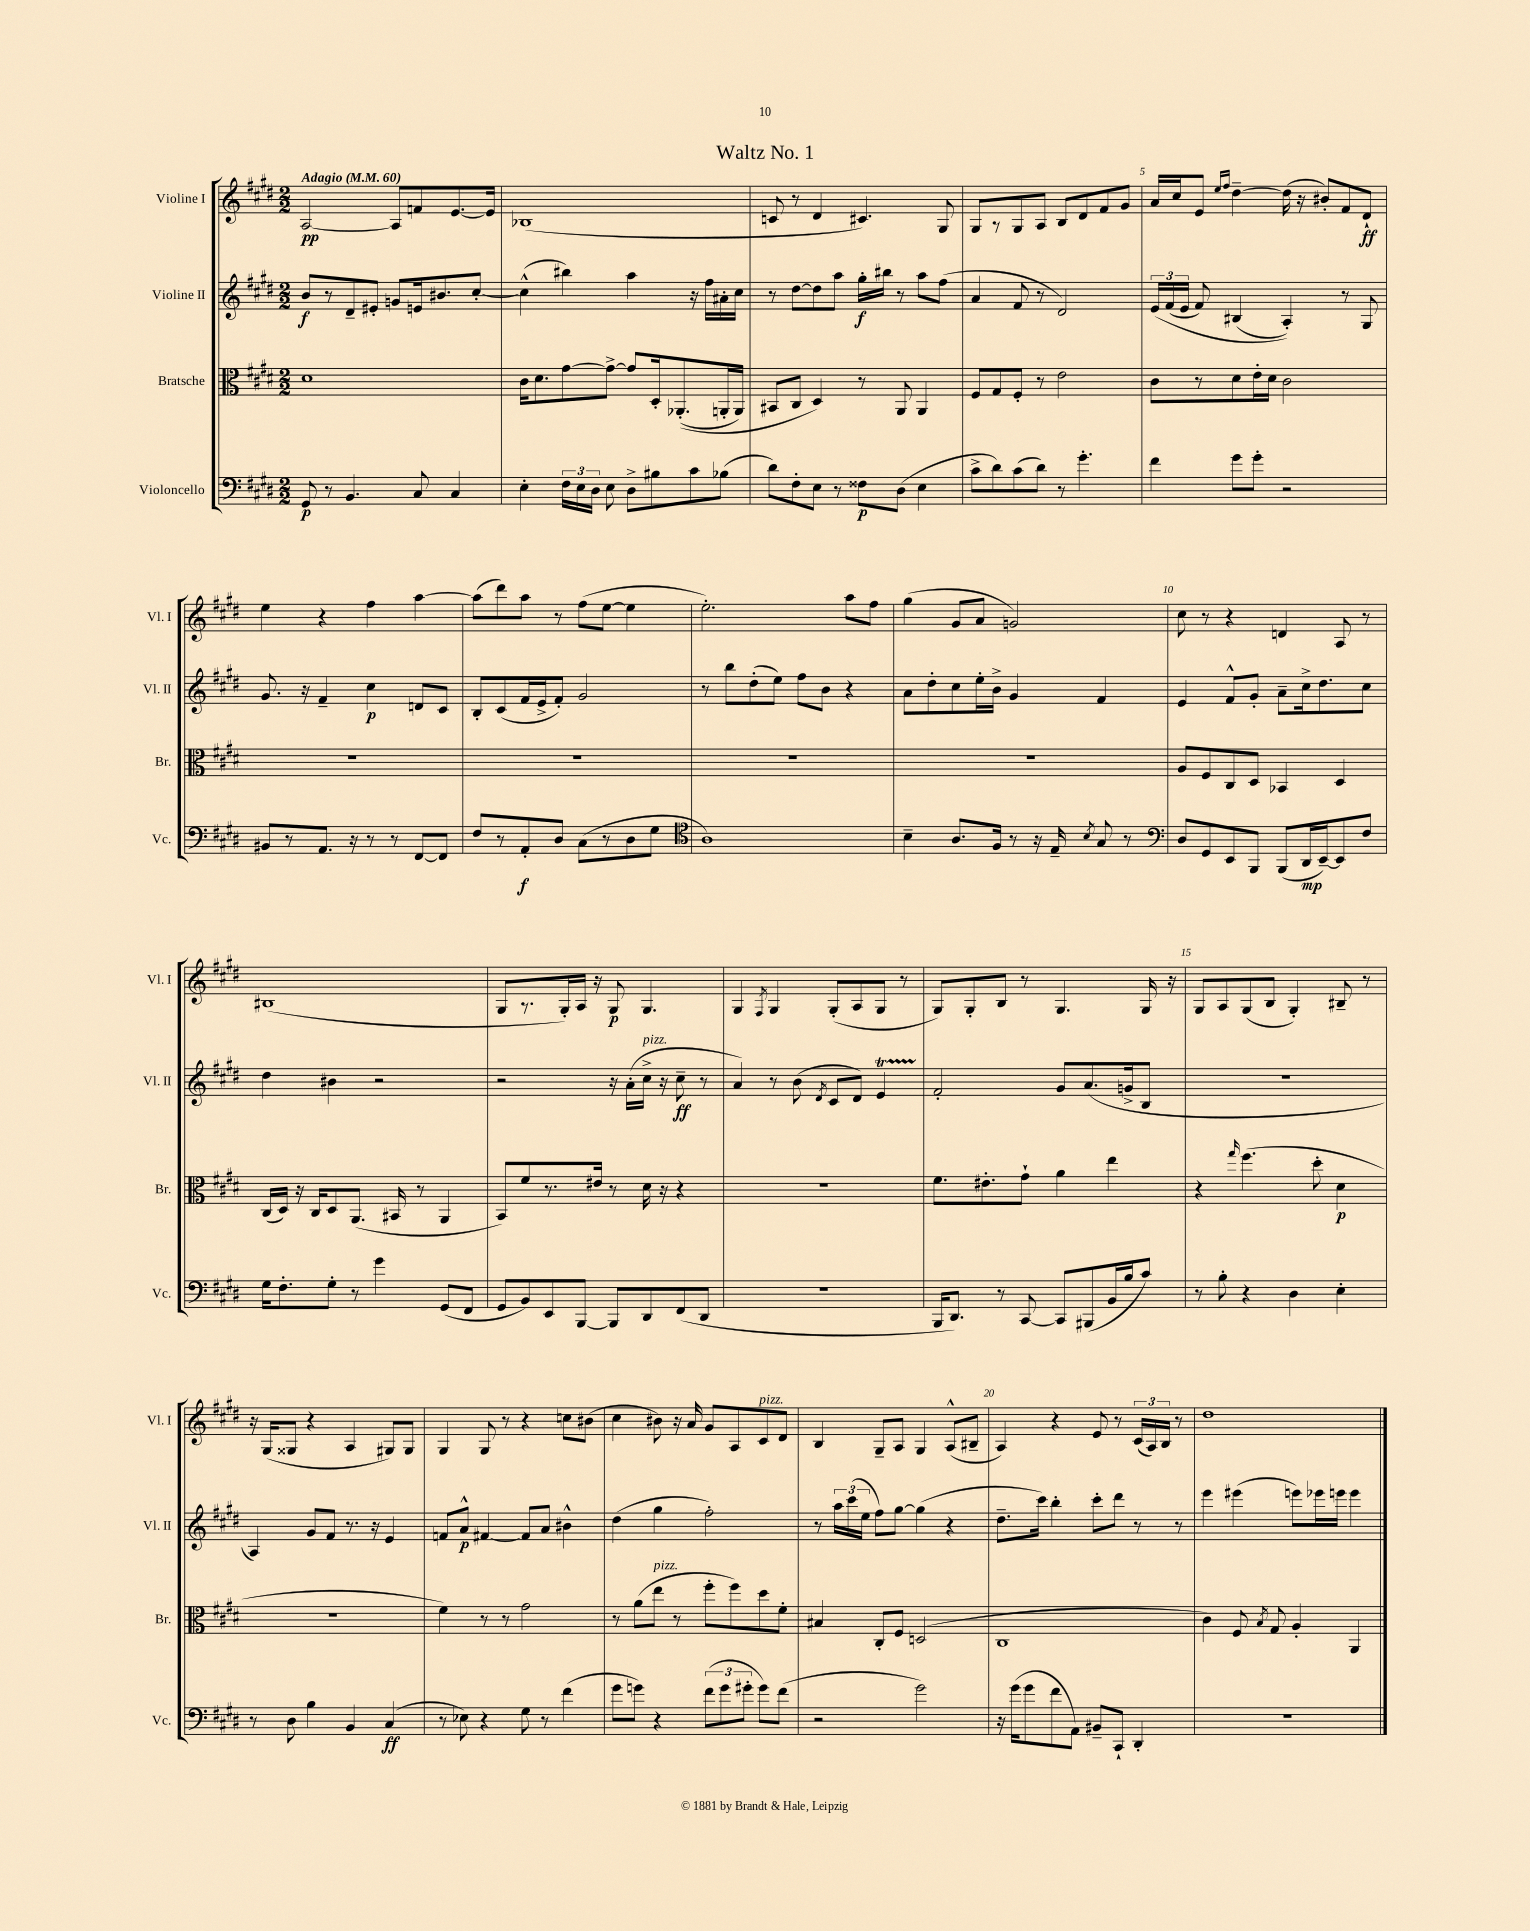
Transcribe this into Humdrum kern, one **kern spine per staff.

**kern	**dynam	**kern	**dynam	**kern	**dynam	**kern	**dynam
*part4	*part4	*part3	*part3	*part2	*part2	*part1	*part1
*staff4	*staff4	*staff3	*staff3	*staff2	*staff2	*staff1	*staff1
*I"Violoncello	*	*I"Bratsche	*	*I"Violine II	*	*I"Violine I	*
*I'Vc.	*	*I'Br.	*	*I'Vl. II	*	*I'Vl. I	*
*clefF4	*	*clefC3	*	*clefG2	*	*clefG2	*
*k[f#c#g#d#]	*	*k[f#c#g#d#]	*	*k[f#c#g#d#]	*	*k[f#c#g#d#]	*
*M2/2	*	*M2/2	*	*M2/2	*	*M2/2	*
*MM60	*	*MM60	*	*MM60	*	*MM60	*
=1	=1	=1	=1	=1	=1	=1	=1
!	!	!	!	!	!	!LO:TX:a:B:t=Adagio	!
8GG#/	p	1d#	.	8b/L	f	[2A/	pp
8r	.	.	.	8r	.	.	.
4.BB/	.	.	.	8d#~/	.	.	.
.	.	.	.	8e#X'/J	.	.	.
.	.	.	.	8gn/L	.	8A/L]	.
8C#/	.	.	.	16en/k	.	8fn/	.
.	.	.	.	8.b#X/	.	.	.
4C#/	.	.	.	.	.	[8.e/	.
.	.	.	.	[8cc#'/J	.	.	.
.	.	.	.	.	.	16e/Jk]	.
=2	=2	=2	=2	=2	=2	=2	=2
4E'\	.	16c#\KL	.	(4cc#^^\]	.	(1B-X	.
.	.	8.d#\	.	.	.	.	.
24F#\LL	.	[8g#\	.	4bb#X\)	.	.	.
24E\	.	.	.	.	.	.	.
24D#\JJ	.	.	.	.	.	.	.
8E\	.	8g#^\J_	.	.	.	.	.
8D#^\L	.	8g#/L]	.	4aa\	.	.	.
8B#X\	.	16D#'/k	.	.	.	.	.
.	.	((8.AA-X'/	.	.	.	.	.
8c#\	.	.	.	16r	.	.	.
.	.	.	.	16ff#\LL	.	.	.
(8B-X\J	.	16AAn'/L	.	16a#X'\	.	.	.
.	.	16AA/JJ)	.	16cc#\JJ	.	.	.
=3	=3	=3	=3	=3	=3	=3	=3
8d#\L)	.	8BB#X/L	.	8r	.	8cn/	.
8F#'\	.	8C#/J	.	[8dd#\L	.	8r	.
8E\J	.	4D#/)	.	8dd#\]	.	4d#/	.
8r	.	.	.	8aa\J	.	.	.
8F##X\L	p	8r	.	16gg#'\LL	f	4.c#X/)	.
.	.	.	.	16bb#X\JJ	.	.	.
(8D#\J	.	8AA/	.	8r	.	.	.
4E\	.	4AA/	.	8aa\L	.	.	.
.	.	.	.	(8ff#\J	.	8G#/	.
=4	=4	=4	=4	=4	=4	=4	=4
8c#^\L	.	8F#/L	.	4a/	.	8G#/L	.
8d#\)	.	8G#/	.	.	.	8r	.
(8c#\	.	8F#'/J	.	8f#/	.	8G#/	.
8d#\J)	.	8r	.	8r	.	8A/J	.
8r	.	2e\	.	2d#/)	.	8B/L	.
4.g#'\	.	.	.	.	.	8d#/	.
.	.	.	.	.	.	8f#/	.
.	.	.	.	.	.	8g#/J	.
=5	=5	=5	=5	=5	=5	=5	=5
4f#\	.	8c#\L	.	(24e/LL	.	16a/LL	.
.	.	.	.	(24f#/	.	.	.
.	.	.	.	.	.	16cc#/J	.
.	.	.	.	24e/JJ	.	.	.
.	.	8r	.	8f#/)	.	8e/J	.
.	.	.	.	.	.	16qqee/LL	.
.	.	.	.	.	.	16qqff#/JJ	.
8g#\L	.	8d#\	.	(4B#X/	.	[4dd#~\	.
8g#'\J	.	16e'\L	.	.	.	.	.
.	.	16d#\JJ	.	.	.	.	.
2r	.	2c#\	.	4A'/))	.	(16dd#\]	.
.	.	.	.	.	.	16r	.
.	.	.	.	.	.	8b#X'/L)	.
.	.	.	.	8r	.	8f#/	.
.	.	.	.	8G#/	.	8d#`/J	ff
!!LO:LB:g=z
=6	=6	=6	=6	=6	=6	=6	=6
8BB#X/L	.	1r	.	8.g#/	.	4ee\	.
8r	.	.	.	.	.	.	.
.	.	.	.	16r	.	.	.
8.AA/J	.	.	.	4f#~/	.	4r	.
16r	.	.	.	.	.	.	.
8r	.	.	.	4cc#\	p	4ff#\	.
8r	.	.	.	.	.	.	.
[8FF#/L	.	.	.	8dn/L	.	[4aa\	.
8FF#/J]	.	.	.	8c#/J	.	.	.
=7	=7	=7	=7	=7	=7	=7	=7
8F#/L	.	1r	.	8B'/L	.	(8aa\L]	.
8r	.	.	.	(8c#/	.	8ddd#\)	.
8AA'/	f	.	.	16f#/L	.	8aa\J	.
.	.	.	.	16e^/J	.	.	.
8D#/J	.	.	.	8f#'/J)	.	8r	.
(8C#\L	.	.	.	2g#/	.	(8ff#\L	.
8r	.	.	.	.	.	[8ee\J	.
8D#\	.	.	.	.	.	4ee\]	.
8G#\J	.	.	.	.	.	.	.
=8	=8	=8	=8	=8	=8	=8	=8
*clefC4	*	*	*	*	*	*	*
1A)	.	1r	.	8r	.	2.ee'\)	.
.	.	.	.	8bb\L	.	.	.
.	.	.	.	(8dd#'\	.	.	.
.	.	.	.	8ee\J)	.	.	.
.	.	.	.	8ff#\L	.	.	.
.	.	.	.	8b\J	.	.	.
.	.	.	.	4r	.	8aa\L	.
.	.	.	.	.	.	8ff#\J	.
=9	=9	=9	=9	=9	=9	=9	=9
4B~\	.	1r	.	8a\L	.	(4gg#\	.
.	.	.	.	8dd#'\	.	.	.
8.A/L	.	.	.	8cc#\	.	8g#/L	.
.	.	.	.	16ee'\L	.	8a/J	.
16F#/Jk	.	.	.	16b^\JJ	.	.	.
8r	.	.	.	4g#/	.	2gn/)	.
16r	.	.	.	.	.	.	.
16E~/	.	.	.	.	.	.	.
8qB/	.	.	.	.	.	.	.
8G#/	.	.	.	4f#/	.	.	.
8r	.	.	.	.	.	.	.
=10	=10	=10	=10	=10	=10	=10	=10
*clefF4	*	*	*	*	*	*	*
8D#/L	.	8A/L	.	4e/	.	8cc#\	.
8GG#/	.	8F#/	.	.	.	8r	.
8EE/	.	8C#/	.	8f#^^/L	.	4r	.
8BBB/J	.	8D#/J	.	8g#'/J	.	.	.
(8BBB/L	.	4BB-X/	.	8a~\L	.	4dn/	.
16DD#/L	mp	.	.	16cc#^\k	.	.	.
[16EE~/J)	.	.	.	8.dd#\	.	.	.
8EE/]	.	4D#/	.	.	.	8A/	.
8F#/J	.	.	.	8cc#\J	.	8r	.
!!LO:LB:g=z
=11	=11	=11	=11	=11	=11	=11	=11
16G#\KL	.	(16C#/LL	.	4dd#\	.	(1B#X	.
8.F#'\	.	16D#/JJ)	.	.	.	.	.
.	.	16r	.	.	.	.	.
.	.	16C#/KL	.	.	.	.	.
8G#'\J	.	8D#/	.	4b#X\	.	.	.
8r	.	(8.AA/J	.	.	.	.	.
4g#\	.	.	.	2r	.	.	.
.	.	16BB#X/	.	.	.	.	.
.	.	8r	.	.	.	.	.
(8GG#/L	.	4AA/	.	.	.	.	.
8FF#/J	.	.	.	.	.	.	.
=12	=12	=12	=12	=12	=12	=12	=12
8GG#/L	.	8BB/L)	.	2r	.	8G#/L	.
8BB/)	.	8f#/	.	.	.	8.r	.
8EE/	.	8.r	.	.	.	.	.
.	.	.	.	.	.	16G#'/L)	.
[8BBB/J	.	.	.	.	.	16A/JJ	.
.	.	16e#X/Jk	.	.	.	16r	.
8BBB/L]	.	8r	.	16r	.	8G#/	p
.	.	.	.	(16a'\LL	.	.	.
!	!	!	!	!LO:TX:a:i:t=pizz.	!	!	!
8DD#/	.	16d#\	.	16cc#^\JJ	.	4.G#/	.
.	.	16r	.	16r	.	.	.
(8FF#/	.	4r	.	8cc#~\	ff	.	.
8DD#/J	.	.	.	8r	.	.	.
=13	=13	=13	=13	=13	=13	=13	=13
1r	.	1r	.	4a/)	.	4G#/	.
.	.	.	.	.	.	8qF#/	.
.	.	.	.	8r	.	4G#/	.
.	.	.	.	(8b\	.	.	.
.	.	.	.	8qd#/	.	.	.
.	.	.	.	8c#/L	.	(8G#'/L	.
.	.	.	.	8d#/J)	.	8A/	.
.	.	.	.	4eT/	.	8G#/J	.
.	.	.	.	.	.	8r	.
=14	=14	=14	=14	=14	=14	=14	=14
16BBB/KL	.	8.f#\L	.	2f#'/	.	8G#/L)	.
8.DD#/J)	.	.	.	.	.	.	.
.	.	.	.	.	.	8G#'/	.
.	.	8.e#X'\	.	.	.	.	.
8r	.	.	.	.	.	8B/J	.
[8CC#/	.	8g#`\J	.	.	.	8r	.
8CC#/L]	.	4a\	.	8g#/L	.	4.G#/	.
(8BBB#X/	.	.	.	(8.a/	.	.	.
16BB/L	.	4ee\	.	.	.	.	.
16B/J	.	.	.	16gn^/k	.	.	.
8c#/J)	.	.	.	8B/J	.	16G#/	.
.	.	.	.	.	.	16r	.
=15	=15	=15	=15	=15	=15	=15	=15
8r	.	4r	.	1r	.	8G#/L	.
8B'\	.	.	.	.	.	8A/	.
.	.	16qqgg#/	.	.	.	.	.
4r	.	(4.ff#\	.	.	.	(8G#/	.
.	.	.	.	.	.	8B/J	.
4D#\	.	.	.	.	.	4G#'/)	.
.	.	8dd#'\	.	.	.	.	.
4E'\	.	4d#\	p	.	.	8B#X~/	.
.	.	.	.	.	.	8r	.
!!LO:LB:g=z
=16	=16	=16	=16	=16	=16	=16	=16
8r	.	1r	.	4A/)	.	16r	.
.	.	.	.	.	.	(16G#/KL	.
8D#\	.	.	.	.	.	8G##X/J	.
4B\	.	.	.	8g#/L	.	4r	.
.	.	.	.	8f#/J	.	.	.
4BB/	.	.	.	8.r	.	4A/	.
.	.	.	.	16r	.	.	.
(4C#/	ff	.	.	4e/	.	8G#X/L)	.
.	.	.	.	.	.	8G#/J	.
=17	=17	=17	=17	=17	=17	=17	=17
8r	.	4f#\)	.	8fn/L	.	4G#/	.
8E-X\)	.	.	.	8a^^/J	p	.	.
4r	.	8r	.	[4f#X/	.	8G#/	.
.	.	8r	.	.	.	8r	.
8G#\	.	2g#\	.	8f#/L]	.	4r	.
8r	.	.	.	8a/J	.	.	.
(4f#\	.	.	.	4b#X^^\	.	8ccn\L	.
.	.	.	.	.	.	(8b#X\J	.
=18	=18	=18	=18	=18	=18	=18	=18
8g#\L	.	8r	.	(4dd#\	.	4cc#\	.
8gn\J)	.	(8a\L	.	.	.	.	.
!	!	!LO:TX:a:i:t=pizz.	!	!	!	!	!
4r	.	8ee\J	.	4gg#\	.	8b#X\)	.
.	.	8r	.	.	.	16r	.
.	.	.	.	.	.	16a/	.
(12f#\L	.	8ff#'\L	.	2ff#'\)	.	8g#/L	.
12g\	.	.	.	.	.	.	.
.	.	8ff#\)	.	.	.	8A/	.
12g#X'\J	.	.	.	.	.	.	.
!	!	!	!	!	!	!LO:TX:a:i:t=pizz.	!
8g#\L)	.	8dd#\	.	.	.	8c#/	.
(8f#\J	.	8f#'\J	.	.	.	8d#/J	.
=19	=19	=19	=19	=19	=19	=19	=19
2r	.	4B#X/	.	8r	.	4B/	.
.	.	.	.	24aa\LL	.	.	.
.	.	.	.	(24ccc#\	.	.	.
.	.	.	.	24ee\JJ	.	.	.
.	.	8C#'/L	.	8ff#\L)	.	8G#~/L	.
.	.	8F#/J	.	[8gg#\J	.	8A/J	.
2g#\)	.	(2Dn/	.	(4gg#\]	.	4G#/	.
.	.	.	.	4r	.	(8A^^/L	.
.	.	.	.	.	.	8B#X~/J	.
=20	=20	=20	=20	=20	=20	=20	=20
16r	.	1C#	.	8.dd#~\L	.	4A/)	.
(16g#\KL	.	.	.	.	.	.	.
8g#\	.	.	.	.	.	.	.
.	.	.	.	16ccc#\Jk)	.	.	.
8f#\	.	.	.	4bb'\	.	4r	.
8AA\J)	.	.	.	.	.	.	.
8BB#X~/L	.	.	.	8ccc#'\L	.	8e/	.
8CC#`/J	.	.	.	8ddd#\J	.	8r	.
4DD#'/	.	.	.	8r	.	(24c#/LL	.
.	.	.	.	.	.	24A/)	.
.	.	.	.	.	.	24B/JJ	.
.	.	.	.	8r	.	8r	.
=21	=21	=21	=21	=21	=21	=21	=21
1r	.	4c#\)	.	4eee\	.	1dd#	.
.	.	8F#/	.	(4eee#X\	.	.	.
.	.	8qB/	.	.	.	.	.
.	.	8G#/	.	.	.	.	.
.	.	4A'/	.	8eeen\L)	.	.	.
.	.	.	.	16eee-X\L	.	.	.
.	.	.	.	16eeen\JJ	.	.	.
.	.	4AA/	.	4eee\	.	.	.
==	==	==	==	==	==	==	==
*-	*-	*-	*-	*-	*-	*-	*-
